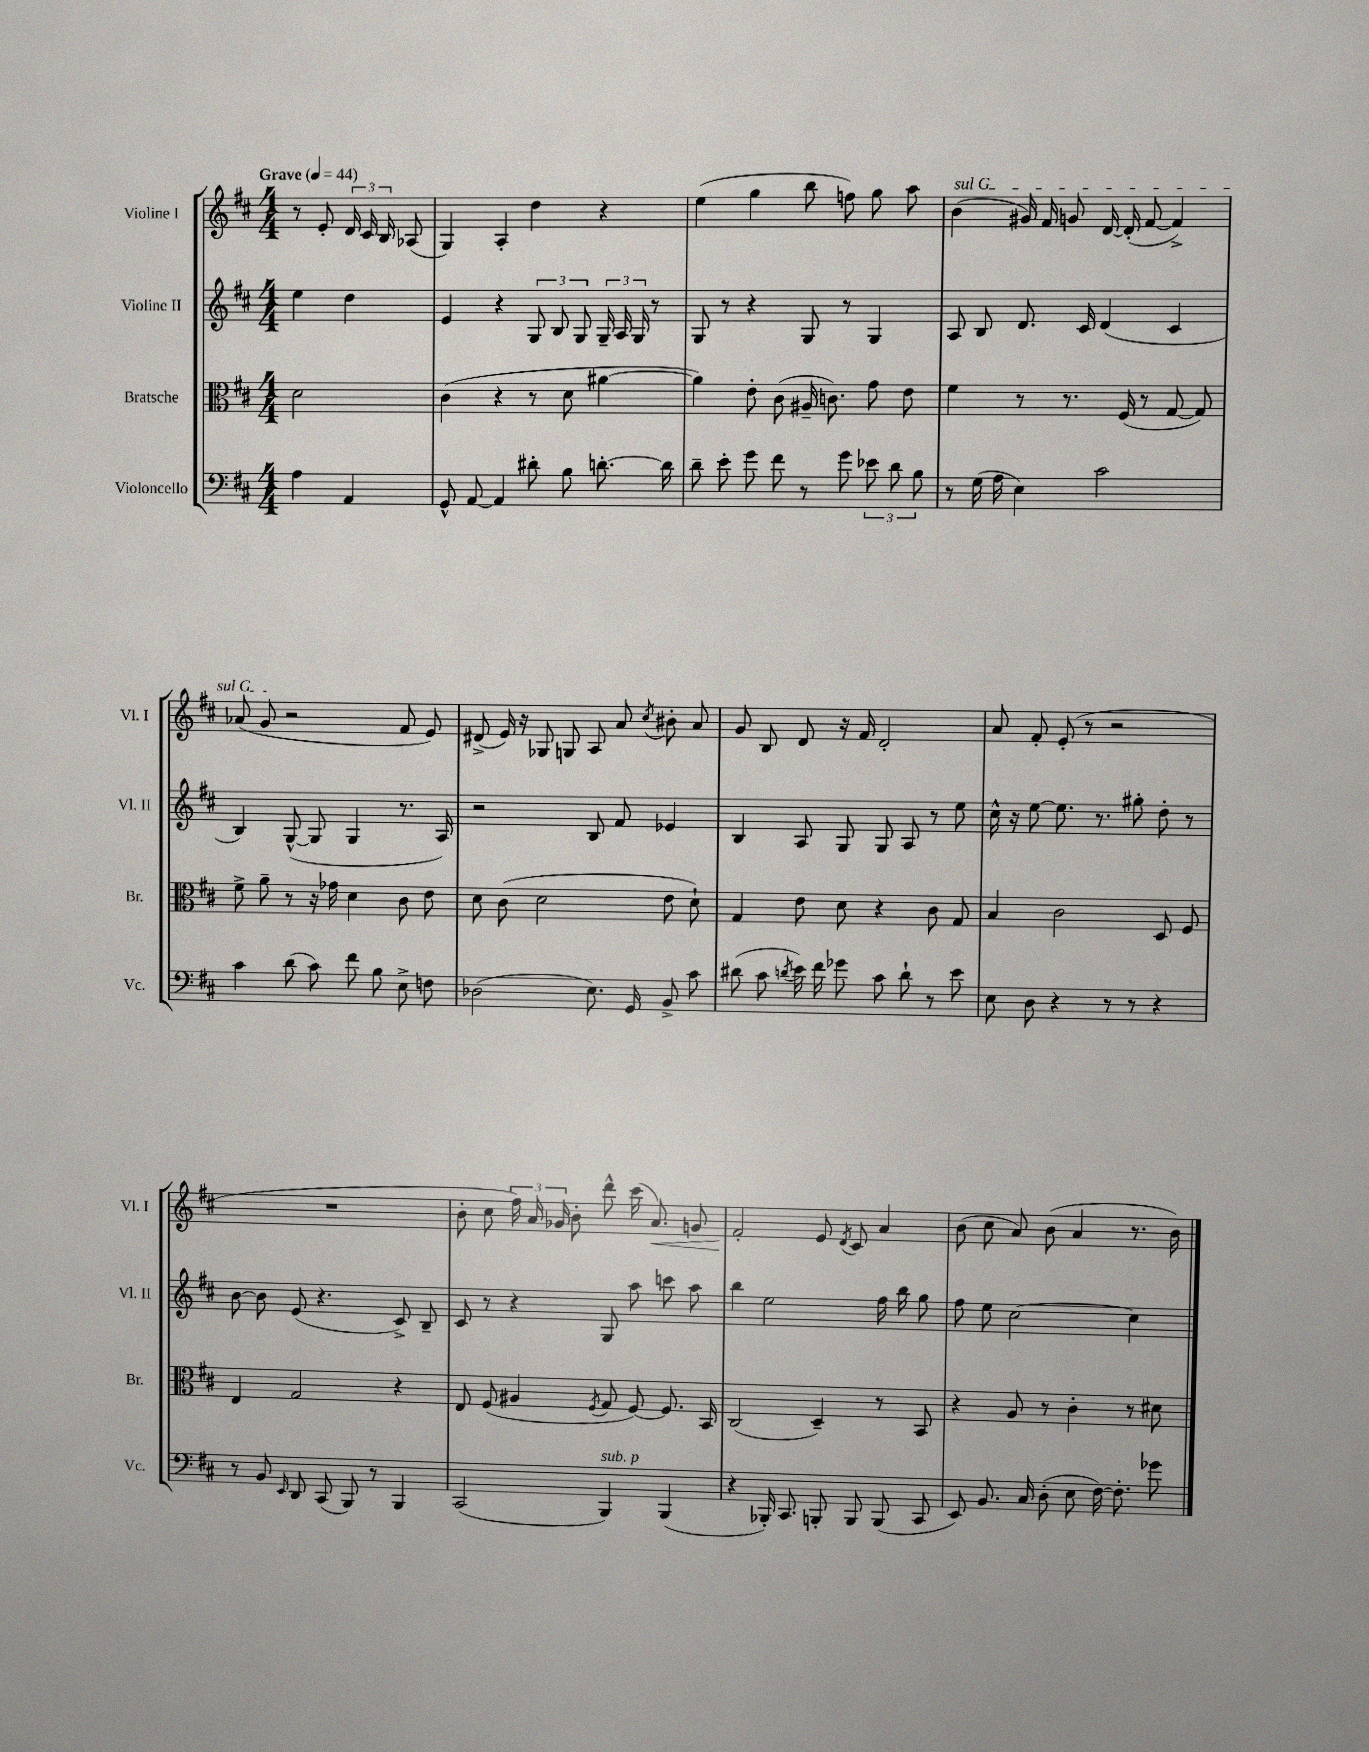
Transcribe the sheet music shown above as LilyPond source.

<<
\new StaffGroup <<
\new Staff = "s0" \with { instrumentName = "Violine I" shortInstrumentName = "Vl. I" } {
    \clef treble \key d \major \numericTimeSignature \time 4/4 \partial 2 \tempo "Grave" 4 = 44
    \autoBeamOff r8 e'8-. \tuplet 3/2 { d'16 cis'16 b16 } aes8( |
    g4) a4-. d''4 r4 |
    e''4( g''4 b''8 f''8) g''8 a''8 |
    \once \override TextSpanner.bound-details.left.text = \markup { \italic "sul G" } b'4\startTextSpan( gis'16) fis'16 g'8 d'16~ d'16-.( fis'8~ fis'4->) |
    aes'8( g'8\stopTextSpan r2 fis'8 e'8) |
    dis'8->( e'16) r16 ges8 g8 a8 a'8 \acciaccatura { cis''8 } bis'8-. a'8 |
    g'8 b8 d'8 r16 fis'16 d'2-. |
    a'8 fis'8-. e'8-.( r8 r2 |
    R1 |
    b'8-. cis''8 \tuplet 3/2 { fis''16) a'16 ges'16 } b'8-. d'''8-^ cis'''16( a'8.\<) g'8 |
    fis'2-.\! e'8 \acciaccatura { d'8 } cis'8 a'4 |
    b'8( cis''8 a'8) b'8( a'4 r8. b'16) \bar "|." |
}
\new Staff = "s1" \with { instrumentName = "Violine II" shortInstrumentName = "Vl. II" } {
    \clef treble \key d \major \numericTimeSignature \time 4/4 \partial 2
    \autoBeamOff e''4 d''4 |
    e'4 r4 \tuplet 3/2 { g8 b8 g8 } \tuplet 3/2 { g16-- a16 g16 } r8 |
    g8 r8 r4 g8 r8 g4 |
    a8 b8 d'8. cis'16 d'4( cis'4 |
    b4) g8~-^( g8 g4 r8. a16) |
    r2 b8 fis'8 ees'4 |
    b4 a8 g8 g8 a8 r8 e''8 |
    cis''16-^ r16 e''8~ e''8. r8. gis''8-. d''8-. r8 |
    b'8~ b'8 e'8( r4. cis'8->) b8-- |
    cis'8 r8 r4 g8 a''8 c'''8 a''8 |
    b''4 e''2 fis''16 b''16 g''8 |
    fis''8 e''8 cis''2~ cis''4 \bar "|." |
}
\new Staff = "s2" \with { instrumentName = "Bratsche" shortInstrumentName = "Br." } {
    \clef alto \key d \major \numericTimeSignature \time 4/4 \partial 2
    \autoBeamOff d'2 |
    cis'4( r4 r8 d'8 ais'4~ |
    ais'4) e'8-. cis'8( ais16-- c'8.) g'8 e'8 |
    fis'4 r8 r8. fis16( r8 g8~ g8) |
    fis'8-> a'8-- r8 r16 ges'16 d'4 cis'8 e'8 |
    d'8 cis'8( d'2 e'8 d'8-!) |
    g4 e'8 d'8 r4 cis'8 g8 |
    b4 cis'2 d8 fis8 |
    e4 g2 r4 |
    e8 fis8( ais4 \acciaccatura { fis8 } g8 fis8~) fis8. b,16 |
    cis2( d4--) r8 b,8 |
    r4 a8 r8 cis'4-. r8 dis'8 \bar "|." |
}
\new Staff = "s3" \with { instrumentName = "Violoncello" shortInstrumentName = "Vc." } {
    \clef bass \key d \major \numericTimeSignature \time 4/4 \partial 2
    \autoBeamOff a4 a,4 |
    g,8-^ a,8~ a,4 dis'8-. b8 d'8.~-. d'16 |
    d'8-- e'8-. g'8 fis'8 r8 g'8 \tuplet 3/2 { ees'8 d'8 b8 } |
    r8 g16( a16 e4) cis'2 |
    cis'4 d'8( cis'8) fis'8 b8 e8-> f8 |
    des2( e8.) g,16 b,8-> cis'8 |
    dis'8( cis'8 \acciaccatura { d'8 } e'16) fis'16 ges'8 cis'8 d'8-! r8 e'8 |
    e8 d8 r4 r8 r8 r4 |
    r8 b,8 \grace { e,16 } d,8 cis,8( b,,8) r8 b,,4 |
    cis,2( b,,4^\markup { \italic "sub. p" }) b,,4( |
    r4 bes,,16-.) cis,8. b,,8-. b,,8 b,,8( cis,8 |
    e,8) b,8. cis16 d8-.( e8 fis16~) fis8.-. ges'8 \bar "|." |
}
>>
>>
\layout { \context { \Score \remove "Bar_number_engraver" } }
